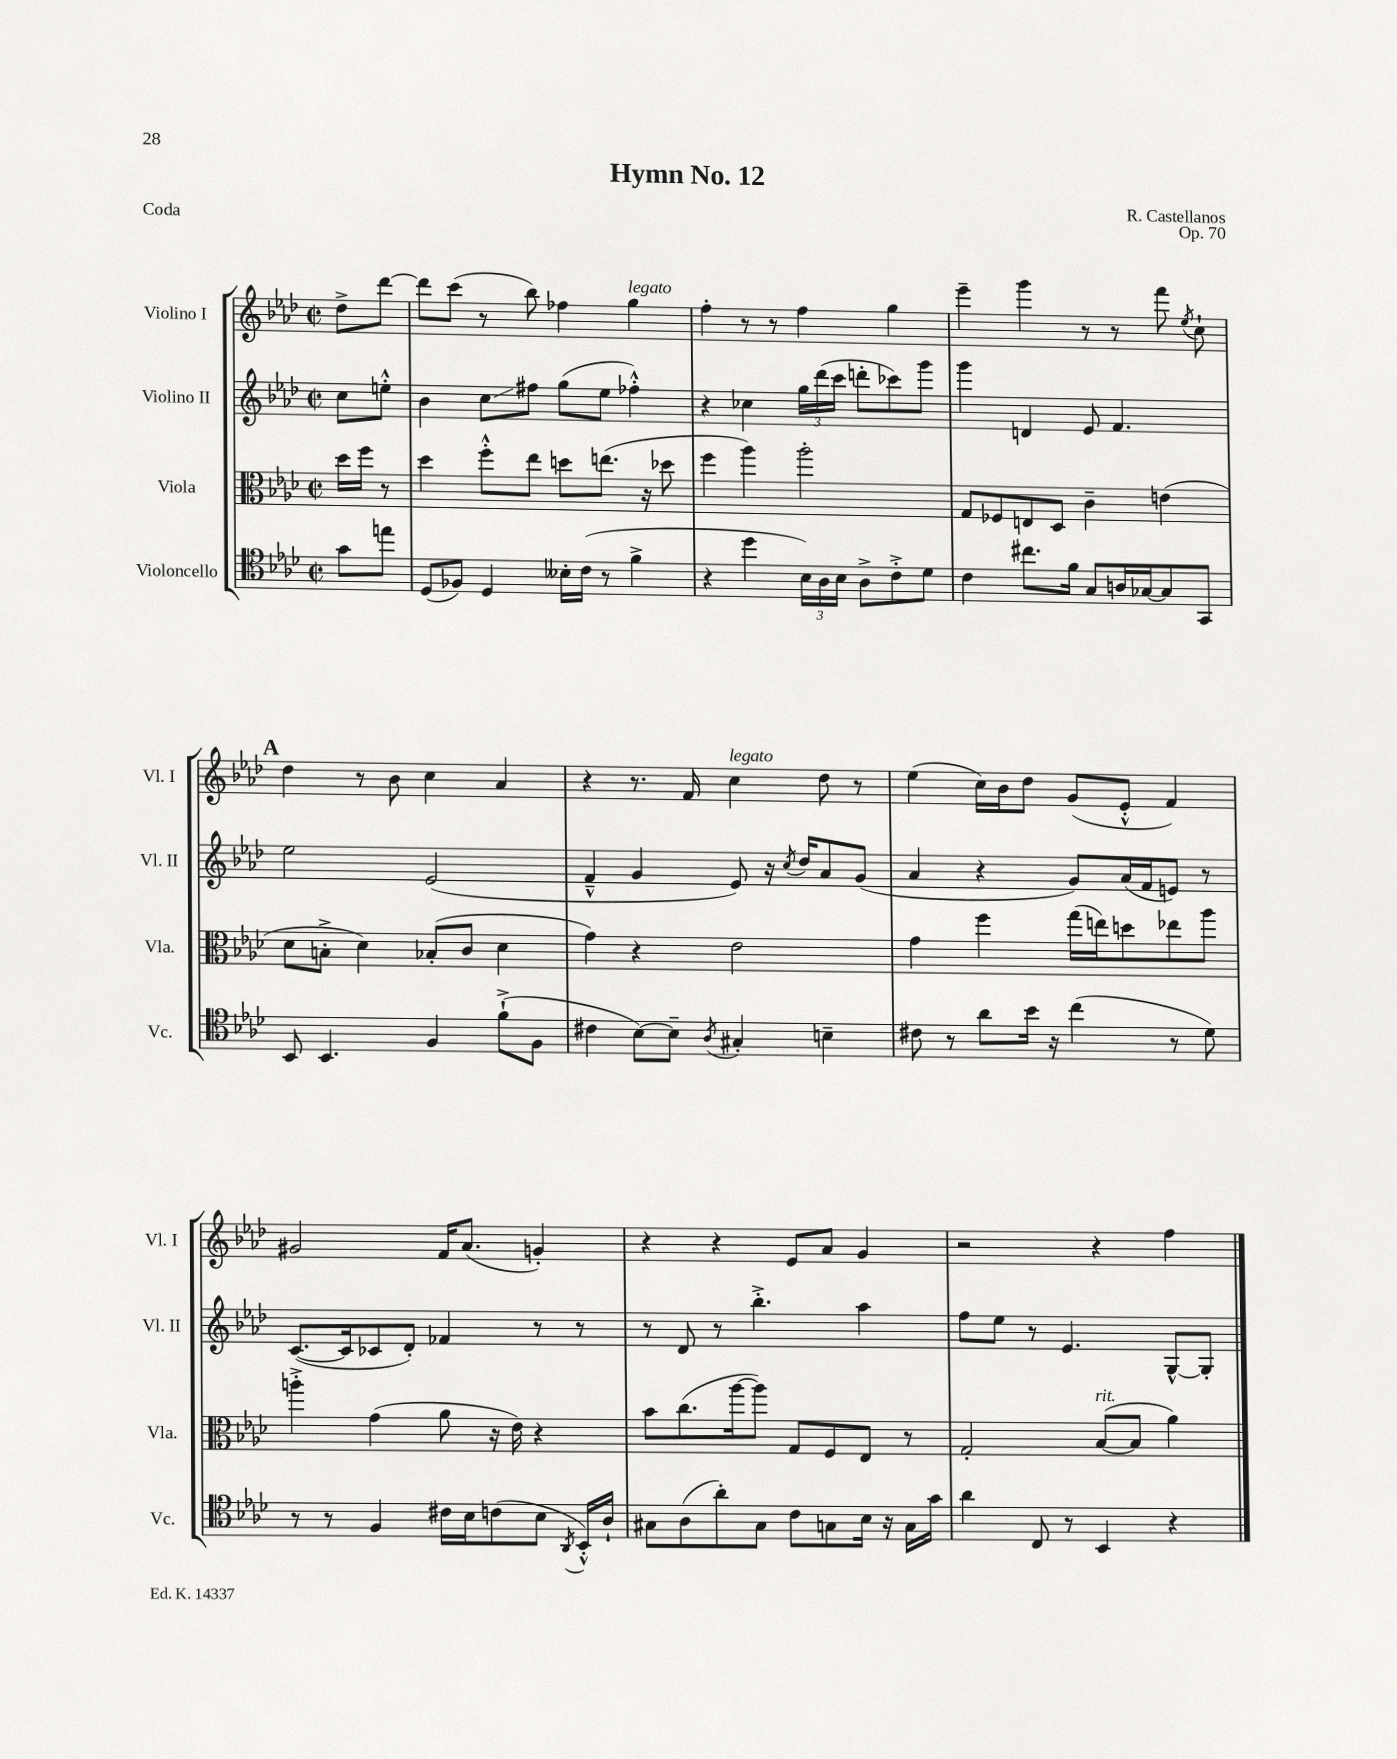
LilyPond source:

\header { title = "Hymn No. 12" composer = "R. Castellanos" opus = "Op. 70" piece = "Coda" }
<<
\new StaffGroup <<
\new Staff = "s0" \with { instrumentName = "Violino I" shortInstrumentName = "Vl. I" } {
    \clef treble \key aes \major \defaultTimeSignature \time 2/2 \partial 4
    \autoBeamOff des''8[-> des'''8]~ |
    des'''8[ c'''8]( r8 bes''8) fes''4 g''4^\markup { \italic "legato" } |
    f''4-. r8 r8 f''4 g''4 |
    ees'''4-- g'''4 r8 r8 f'''8 \acciaccatura { ees''8 } c''8-! |
    \mark \markup { \bold "A" } des''4 r8 bes'8 c''4 aes'4 |
    r4 r8. f'16 c''4^\markup { \italic "legato" } des''8 r8 |
    ees''4( c''16[) bes'16 des''8] g'8[( ees'8]-.-^ f'4) |
    gis'2 f'16[ aes'8.]( g'4-.) |
    r4 r4 ees'8[ aes'8] g'4 |
    r2 r4 f''4 \bar "|." |
}
\new Staff = "s1" \with { instrumentName = "Violino II" shortInstrumentName = "Vl. II" } {
    \clef treble \key aes \major \defaultTimeSignature \time 2/2 \partial 4
    \autoBeamOff c''8[ e''8]-.-^ |
    bes'4 c''8[\glissando fis''8] g''8[( ees''8] fes''4-.-^) |
    r4 ces''4 \tuplet 3/2 { g''16[ des'''16( c'''16] } d'''8[-. ces'''8) g'''8] |
    g'''4 d'4 ees'8 f'4. |
    \mark \markup { \bold "A" } ees''2 ees'2( |
    f'4---^ g'4 ees'8) r16 \acciaccatura { c''8 } des''16[ aes'8 g'8]( |
    aes'4 r4 g'8[) aes'16( f'16 e'8]) r8 |
    c'8.[~( c'16 ces'8 des'8]-.) fes'4 r8 r8 |
    r8 des'8 r8 bes''4.-.-> aes''4 |
    f''8[ ees''8] r8 ees'4. g8[~-^ g8]-. \bar "|." |
}
\new Staff = "s2" \with { instrumentName = "Viola" shortInstrumentName = "Vla." } {
    \clef alto \key aes \major \defaultTimeSignature \time 2/2 \partial 4
    \autoBeamOff des''16[ f''16] r8 |
    des''4 f''8[-.-^ ees''8] d''8[ e''8.]( r16 des''8 |
    f''4 aes''4) aes''2-. |
    g8[ fes8 e8 des8] c'4-- e'4( |
    \mark \markup { \bold "A" } des'8[ b8]-.-> des'4) bes8[-.( c'8] des'4 |
    g'4) r4 ees'2 |
    g'4 f''4 g''16[( e''16) d''8 ees''8 aes''8] |
    a''4-.-> g'4( aes'8 r16 ees'16) r4 |
    bes'8[ c''8.( aes''16~ aes''8]) g8[ f8 ees8] r8 |
    g2-. bes8[~^\markup { \italic "rit." }( bes8] aes'4) \bar "|." |
}
\new Staff = "s3" \with { instrumentName = "Violoncello" shortInstrumentName = "Vc." } {
    \clef tenor \key aes \major \defaultTimeSignature \time 2/2 \partial 4
    \autoBeamOff g'8[ e''8] |
    des8[( fes8]) des4 beses16[-. c'16]( r8 f'4-> |
    r4 des''4 \tuplet 3/2 { bes16[) aes16 bes16] } aes8[-> c'8-.-> des'8] |
    c'4 cis''8.[ f'16] g8[ a16 ges16~ ges8 g,8] |
    \mark \markup { \bold "A" } bes,8 bes,4. f4 f'8[-!->( f8] |
    cis'4 bes8[~) bes8]-- \acciaccatura { aes8 } gis4-. b4-- |
    cis'8 r8 aes'8[ bes'16] r16 c''4( r8 des'8) |
    r8 r8 f4 cis'16[ bes16 c'8( bes8] \acciaccatura { aes,8 } bes,16[-.-^) aes16]-! |
    gis8[ aes8( aes'8-.) gis8] c'8[ g8 bes16] r16 g16[ g'16] |
    aes'4 c8 r8 bes,4 r4 \bar "|." |
}
>>
>>
\layout { \context { \Score \remove "Bar_number_engraver" } }
